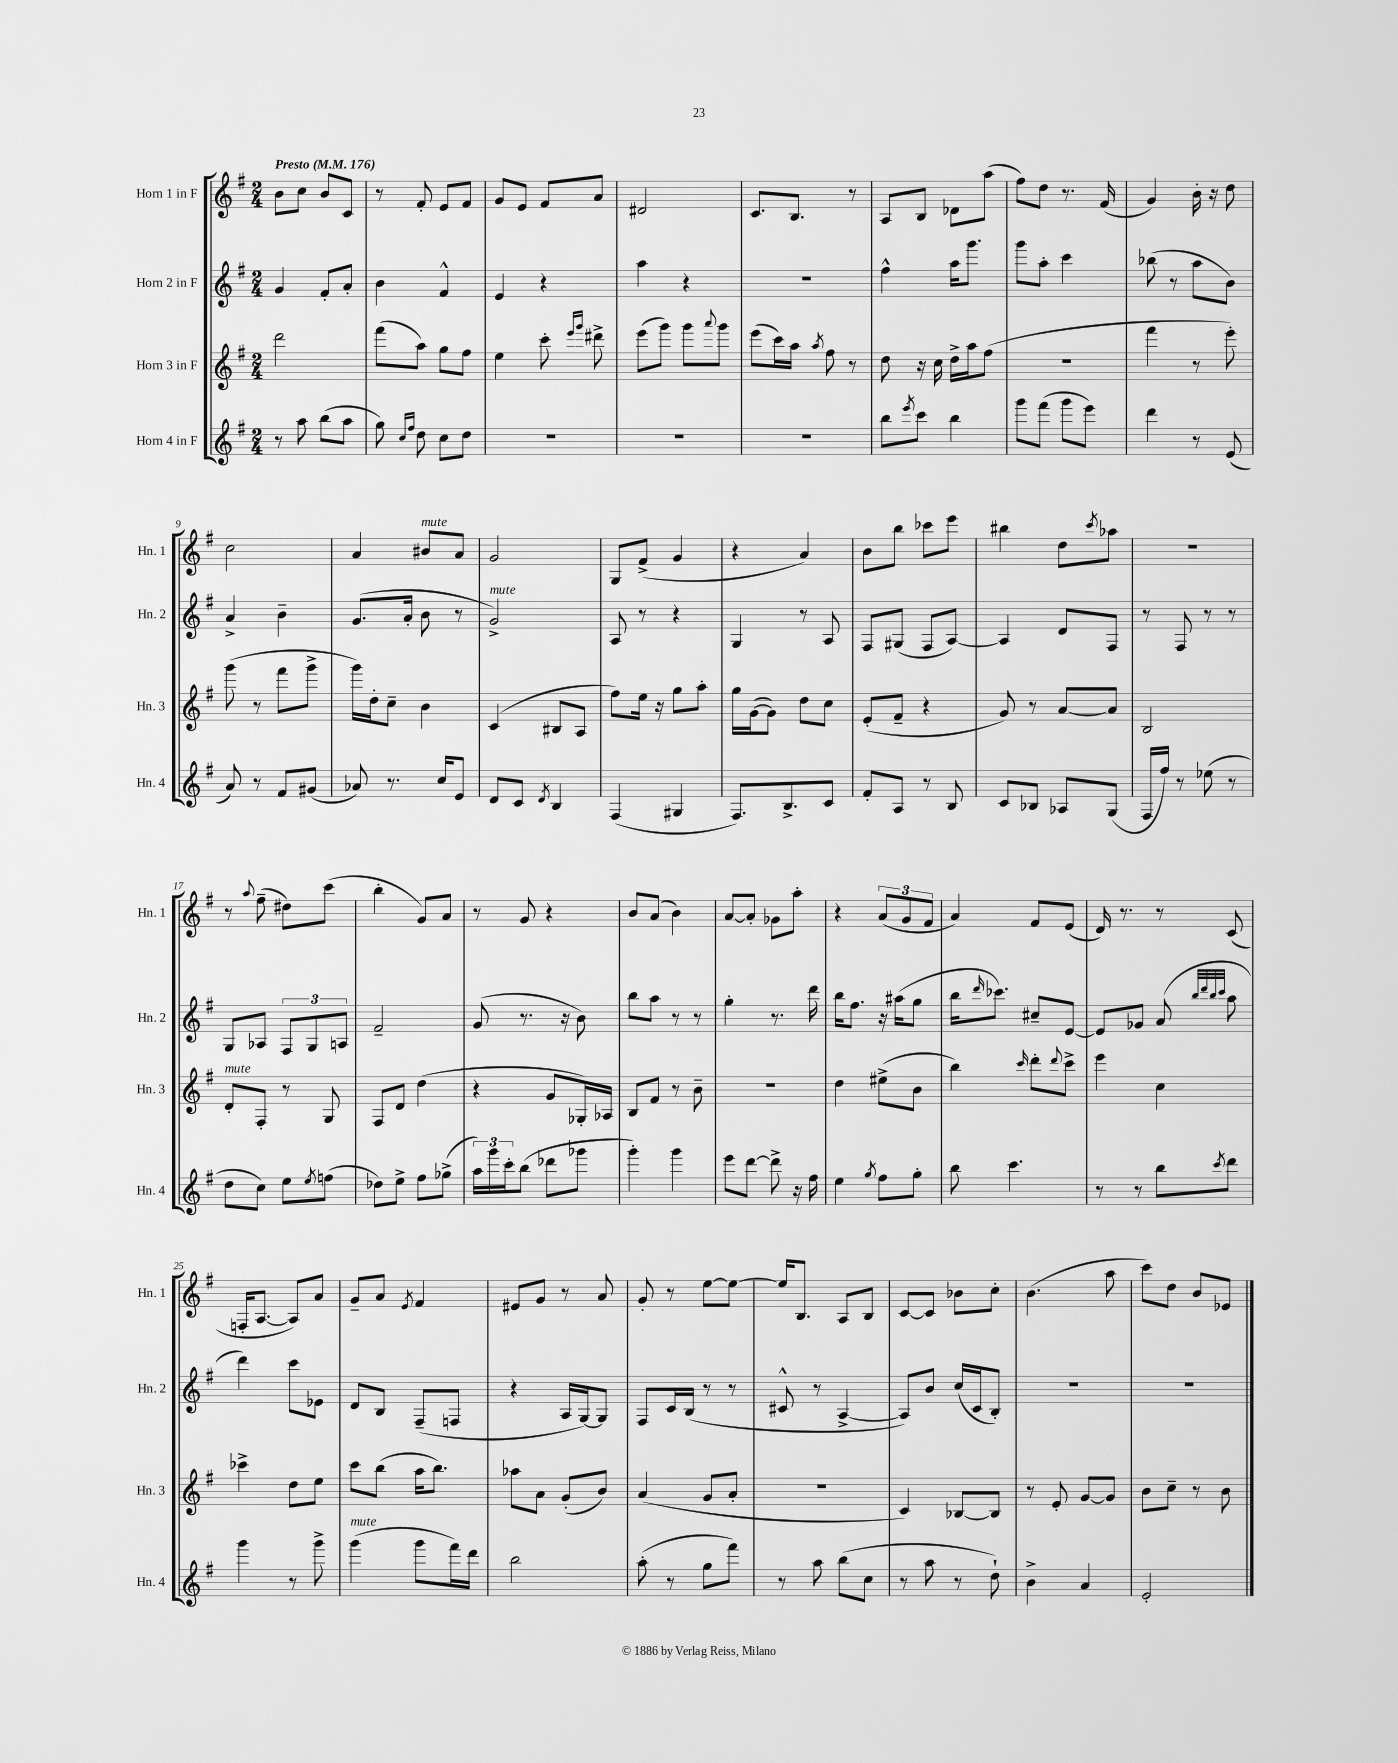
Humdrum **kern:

**kern	**kern	**kern	**kern
*staff4	*staff3	*staff2	*staff1
*clefG2	*clefG2	*clefG2	*clefG2
*k[f#]	*k[f#]	*k[f#]	*k[f#]
*M2/4	*M2/4	*M2/4	*M2/4
*MM176	*MM176	*MM176	*MM176
8r	2ddd\	4g/	8b\L
8aa\	.	.	8cc\J
(8bb\L	.	8f#'/L	8b/L
8aa\J	.	8a'/J	8c/J
=	=	=	=
8gg\)	(8fff#\L	4b\	8r
16qqcc/LL	.	.	.
16qqff#/JJ	.	.	.
8dd\	8aa\J)	.	8f#'/
8cc\L	8gg\L	4f#^^/	8e/L
8dd\J	8ff#\J	.	8f#/J
=	=	=	=
2r	4ee\	4e/	8g/L
.	.	.	8e/J
.	8ccc'\	4r	8f#/L
.	16qqeee/LL	.	.
.	16qqggg/JJ	.	.
.	8ddd#^\	.	8a/J
=	=	=	=
2r	(8eee\L	4aa\	2d#/
.	8ggg\J)	.	.
.	8ggg\L	4r	.
.	8qqaaa/	.	.
.	8ggg\J	.	.
=	=	=	=
2r	(8eee\L	2r	8.c/L
.	16ccc\L)	.	.
.	16aa\JJ	.	8.B/J
.	8qaa/	.	.
.	8ff#\	.	.
.	8r	.	8r
=	=	=	=
8bb\L	8dd\	4ff#^^\	8A/L
8qeee/	.	.	.
8ccc\J	16r	.	8B/J
.	16cc\	.	.
4bb\	16dd^\LL	16aa\LK	8d-\L
.	16aa\J	8.ggg\J	.
.	(8ff#\J	.	(8aa\J
=	=	=	=
8ggg\L	2r	8ggg\L	8ff#\L)
(8fff#\J	.	8aa'\J	8dd\J
8ggg\L	.	4ccc\	8.r
8eee\J)	.	.	.
.	.	.	(16f#/
=	=	=	=
4ddd\	4fff#\	(8bb-\	4g/)
.	.	8r	.
8r	8r	8aa\L	16b'\
.	.	.	16r
(8e/	8eee'\)	8b\J)	8dd\
=	=	=	=
8a/)	(8ggg\	4a^/	2cc\
8r	8r	.	.
8f#/L	8fff#\L	4b~\	.
(8g#/J	8ggg^\J	.	.
=	=	=	=
8a-/)	16ggg\LL)	(8.g/L	4a/
.	16dd'\J	.	.
8.r	8cc~\J	.	.
.	.	16a'/Jk	.
.	4b\	8b\	8b#/L
16cc/LK	.	.	.
8e/J	.	8r	8a/J
=	=	=	=
8d/L	(4c/	2g^/)	2g/
8c/J	.	.	.
8qd/	.	.	.
4B/	8B#/L	.	.
.	8A/J	.	.
=	=	=	=
(4F#/	8ff#\L)	8A/	8G/L
.	16ee\Jk	8r	(8f#^/J
.	16r	.	.
4G#/	8gg\L	4r	4g/
.	8aa'\J	.	.
=	=	=	=
8.F#/L)	16gg\LL	4G/	4r
.	([16g\J	.	.
.	8g\]J)	.	.
8.B^/	.	.	.
.	8dd\L	8r	4a/)
8c/J	8cc\J	8A/	.
=	=	=	=
8f#'/L	(8e'/L	8F#/L	8b\L
8A/J	8f#~/J	(8G#/J	8bb\J
8r	4r	8F#/L	8ccc-\L
8B/	.	[8A/J)	8eee\J
=	=	=	=
8c/L	8g/)	4A/]	4bb#\
8B-/J	8r	.	.
8A-/L	[8a/L	8d/L	8dd\L
.	.	.	8qccc/
(8G/J	8a/]J	8F#/J	8aa-\J
=	=	=	=
16F#/LL	2B/	8r	2r
16ff#/JJ)	.	.	.
8r	.	8F#/	.
(8ee-\	.	8r	.
8r	.	8r	.
=	=	=	=
8dd\L	8d'/L	8G/L	8r
.	.	.	8qqaa/
8cc\J)	8F#'/J	8A-/J	(8ff#~\
8ee\L	8r	12F#/L	8dd#\L)
.	.	12G/	.
8qee/	.	.	.
(8ff\J	8G/	.	(8ccc\J
.	.	12A/J	.
=	=	=	=
8dd-\L)	8F#/L	2f#~/	4bb'\
8ee^\J	8d/J	.	.
8ff#\L	(4dd\	.	8g/L)
(8gg-^\J	.	.	8a/J
=	=	=	=
24aa\LL)	4r	(8g/	8r
24ggg\	.	.	.
24ccc'\J	.	.	.
(8bb\J	.	8.r	8g/
8ddd-\L	8g/L	.	4r
.	.	16r	.
8ggg-\J	16G-'/L)	8b\)	.
.	16A-/JJ	.	.
=	=	=	=
4ggg'\)	8B/L	8bb\L	8b/L
.	8f#/J	8aa\J	(8a/J
4ggg\	8r	8r	4b\)
.	8b~\	8r	.
=	=	=	=
8eee\L	2r	4gg'\	[8a/L
[8ddd\J	.	.	8a'/]J
8ddd^\]	.	8.r	8g-\L
16r	.	.	8aa'\J
16ff#\	.	16ddd\	.
=	=	=	=
4ee\	4dd\	16bb\LK	4r
.	.	8.ff#\J	.
8qgg/	.	.	.
8ff#\L	(8ee#^\L	16r	(12a/L
.	.	(16aa#\LK	.
.	.	.	12g/
8gg'\J	8b\J	8gg\J	.
.	.	.	12f#/J
=	=	=	=
8bb\	4bb\)	16bb\LK	4a/)
.	.	16qqddd/	.
.	.	8.ccc-\J)	.
4.ccc\	.	.	.
.	16qqccc/	.	.
.	8ddd'\L	8cc#~/L	8f#/L
.	8qqddd/	.	.
.	8ccc^\J	[8e/J	(8e/J
=	=	=	=
8r	4eee\	8e/]L	16d/)
.	.	.	8.r
8r	.	8g-/J	.
8bb\L	4cc\	(8a/	8r
.	.	32qqbb/LLL	.
.	.	32qqddd/	.
.	.	32qqbb/	.
8qccc/	.	32qqccc/JJJ	.
8ddd\J	.	8aa\	(8c/
=	=	=	=
4ggg\	4ccc-^\	4ddd\)	16F'/LK
.	.	.	[8.A/J
8r	8dd\L	8ccc\L	8A/]L)
8ggg^\	8ee\J	8e-\J	8a/J
=	=	=	=
(4ggg\	8ccc\L	8d/L	8g~/L
.	(8bb\J	8B/J	8a/J
.	.	.	8qe/
8ggg\L	16aa\LK	(8F#~/L	4f#/
.	8.bb\J)	.	.
16fff#\L)	.	8F/J	.
16ddd\JJ	.	.	.
=	=	=	=
2bb\	8aa-\L	4r	8e#/L
.	8a\J	.	8g/J
.	(8g'/L	16A/LL	8r
.	.	[16G/J)	.
.	8b/J)	8G/]J	8a/
=	=	=	=
(8aa'\	(4a/	8F#/L	8g'/
8r	.	16c/L	8r
.	.	(16B/JJ	.
8gg\L	8g/L	8r	[8ee\L
8fff#\J)	8a'/J	8r	8ee\_J
=	=	=	=
8r	2r	8c#^^/	16ee/]LK
.	.	.	8.B/J
8aa\	.	8r	.
(8bb\L	.	[4A^/	8A/L
8cc\J	.	.	8B/J
=	=	=	=
8r	4c/)	8A/]L)	[8c/L
8aa\	.	8b/J	8c/]J
8r	[8B-/L	(16cc/LL	8b-\L
.	.	16c/J	.
8dd`\)	8B-/]J	8B'/J)	8cc'\J
=	=	=	=
4b^\	8r	2r	(4.b\
.	8e'/	.	.
4a/	[8g/L	.	.
.	8g/]J	.	8aa\
=	=	=	=
2e'/	8b\L	2r	8ccc\L)
.	8cc~\J	.	8dd\J
.	8r	.	8b/L
.	8b\	.	8e-/J
==	==	==	==
*-	*-	*-	*-
